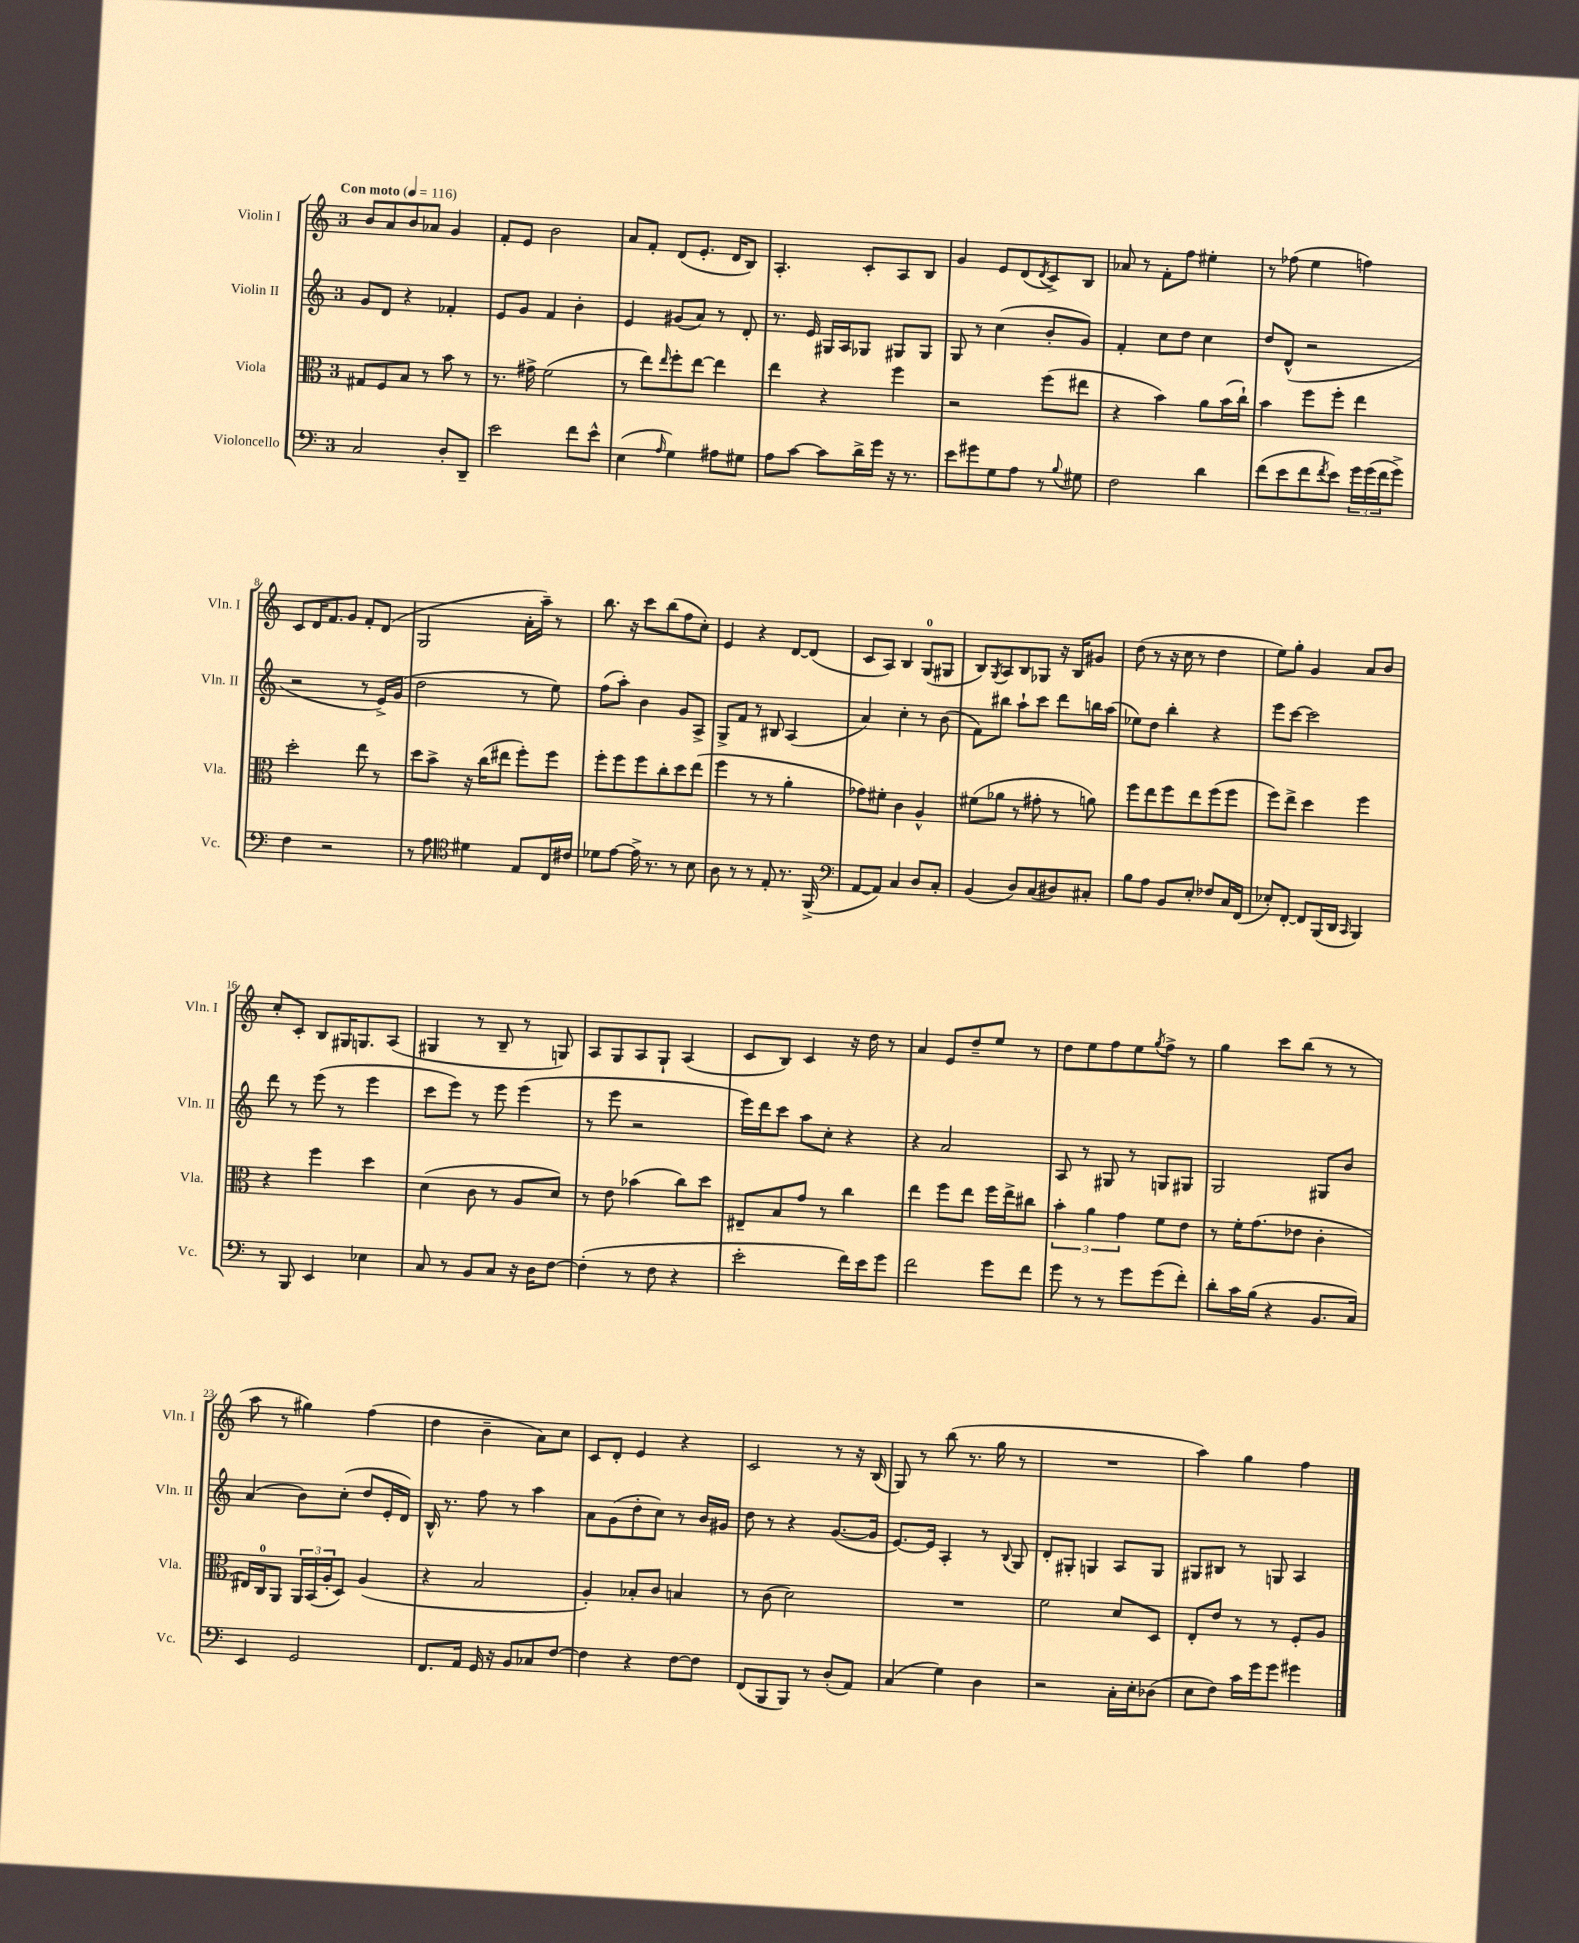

**kern	**kern	**kern	**kern
*part4	*part3	*part2	*part1
*staff4	*staff3	*staff2	*staff1
*I"Violoncello	*I"Viola	*I"Violin II	*I"Violin I
*I'Vc.	*I'Vla.	*I'Vln. II	*I'Vln. I
*clefF4	*clefC3	*clefG2	*clefG2
*k[]	*k[]	*k[]	*k[]
*M3/4	*M3/4	*M3/4	*M3/4
*MM116	*MM116	*MM116	*MM116
=1	=1	=1	=1
!	!	!	!LO:TX:a:B:t=Con moto
2C/	8G#X/L	8g/L	8b/L
.	8F/	8d/J	8a/
.	8B/J	4r	8b/
.	8r	.	8a-X/J
8D'/L	8b\	4f-X'/	4g/
8DD~/J	8r	.	.
=2	=2	=2	=2
2e\	8.r	8e/L	8f'/L
.	.	8g/J	8e/J
.	16g#X^\	.	.
.	(2f\	4f/	2b\
8f\L	.	4b'\	.
8e^^\J	.	.	.
=3	=3	=3	=3
(4E\	8r	4e/	8a/L
.	8ee\L)	.	8f'/J
16qqA/	16qqee/	.	.
4G\)	8ff'\	(8g#X/L	(8d/L
.	[8ee\J	8a/J)	8.e'/J
8A#X\L	4ee\]	8r	.
.	.	.	16d/KL
8G#X\J	.	8d'/	8B/J)
=4	=4	=4	=4
8A\L	4ee\	8.r	4.A'/
[8c\J	.	.	.
.	.	16e/	.
8c\L]	4r	16G#X/LL	.
.	.	16A/J	.
16d^\L	.	8G-X/J	8c'/L
16g\JJ	.	.	.
16r	4ff\	8G#X/L	8A/
8.r	.	.	.
.	.	8G#/J	8B/J
=5	=5	=5	=5
8e\L	2r	8G/	4g/
8g#X\	.	8r	.
8G\	.	(4cc\	8e/L
8A\J	.	.	(8d/
.	.	.	8qd/
8r	(8ff\L	8b'/L	8c^/)
8qqB/	.	.	.
8G#X\	8ee#X\J	8g/J)	8B/J
=6	=6	=6	=6
2F\	4r	4f'/	8a-X/
.	.	.	8r
.	4b\)	8cc\L	8f'\L
.	.	8dd\J	8ff\J
4d\	8a\L	4cc\	4ee#X'\
.	(16b\L	.	.
.	16cc`\JJ)	.	.
=7	=7	=7	=7
(8f\L	4b\	8dd/L	8r
8e\	.	(8d^^/J	(8ff-X\
8f\	8ff\L	2r	4ee\
8qf/	.	.	.
8e\J)	8ff'\J	.	.
24g\LL	4ee\	.	4ffn\)
(24g\	.	.	.
24f\J	.	.	.
8g^\J)	.	.	.
!!LO:LB:g=z
=8	=8	=8	=8
4F\	2dd'\	2r	8c/L
.	.	.	16d/K
.	.	.	8.f/
2r	.	.	.
.	.	.	8g/J
.	8ee\	8r	8f'/L
.	8r	16e^/LL)	(8d/J
.	.	(16g/JJ	.
=9	=9	=9	=9
8r	8dd\L	2dd\	2G/
8A\	8b^\J	.	.
*clefC4	*	*	*
4d#X\	16r	.	.
.	(16cc\KL	.	.
.	8ee#X\J	.	.
8E/L	8ff'\L)	8r	16a'\LL
.	.	.	16aa~\JJ)
16C/L	8ff\J	8ee\)	8r
16c#X/JJ	.	.	.
=10	=10	=10	=10
8d-X\L	8ff'\L	(8ff\L	8.bb\
[8e\J	8ff\	8aa'\J)	.
.	.	.	16r
16e^\]	8ff\	4b\	8ccc\L
8.r	.	.	.
.	8cc'\	.	(8bb\
8r	8dd\	8g/L	8ff\
8B\	(8ee\J	8A^/J	8cc'\J)
=11	=11	=11	=11
8A\	4ff\	8G^/L	4e/
8r	.	8f/J	.
8r	8r	8r	4r
8E'/	8r	8B#X/	.
8.r	4a'\	(4A/	[8d/L
.	.	.	(8d/J]
(16FF^/	.	.	.
=12	=12	=12	=12
*clefF4	*	*	*
[8AA/L	8g-X\L)	4a/)	8c/L
8AA/J])	8f#X'\J	.	8A/J)
4C/	4c\	4cc'\	4B/
8D/L	4A^^/	8r	(8G/L
8C'/J	.	(8b\	8G#X/J
=13	=13	=13	=13
(4BB/	(8f#X\L	8f\L)	8B/L)
.	.	.	8qG/
.	8a-X\J	8bb#X\J	8A/
8D/L)	8r	8aa`\L	8B/
(8C/	8g#X'\	8ccc\J	8G-X/J
8D#X/)	8r	8ddd\L	16r
.	.	.	16B/KL
8C#X'/J	8an\)	16bbn\L	8g#X/J
.	.	(16aa\JJ	.
=14	=14	=14	=14
8B\L	8ff\L	8ee-X\L)	(8dd\
8A\J	8ee\	8dd\J	8r
8BB/L	8ff\	4bb'\	16r
.	.	.	16cc\
8E'/J	8ee\	.	8r
8F-X/L	(8ff\	4r	4dd\
16C/L	8ff\J	.	.
(16FF/JJ	.	.	.
=15	=15	=15	=15
8E-X'/L)	8ff\L)	8eee\L	8ee\L)
[8FF'/J	8ee^\J	[8ccc\J	8gg'\J
8FF/L]	4dd\	2ccc\]	4g/
(16BBB/L	.	.	.
16DD/JJ	.	.	.
16qqCC/	.	.	.
4BBB/)	4ff\	.	8a/L
.	.	.	8b/J
!!LO:LB:g=z
=16	=16	=16	=16
8r	4r	8ddd\	8cc'/L
8BBB/	.	8r	8c'/J
4EE/	4ff\	(8eee\	8B/L
.	.	8r	16G#X/K
.	.	.	8.Gn/
4E-X\	4dd\	4eee\	.
.	.	.	(8A/J
=17	=17	=17	=17
8C/	(4d\	8ccc\L	4G#X/
8r	.	8eee\J)	.
8BB/L	8c\	8r	8r
8C/J	8r	8eee\	8B~/
16r	8A/L	(4eee\	8r
16D\KL	.	.	.
[8F\J	8d/J)	.	8Gn/)
=18	=18	=18	=18
(4F'\]	8r	8r	8A/L
.	8e\	8eee\	8G/
8r	(4b-X\	2r	8A/
8F\	.	.	8G`/J
4r	8cc\L)	.	(4A/
.	8dd\J	.	.
=19	=19	=19	=19
2e'\	8E#X~/L	16eee\LL)	8c/L
.	.	16ddd\J	.
.	8B/	8ccc\J	8B/J)
.	8g/J	8aa\L	4c/
.	8r	8cc'\J	.
16f\LL)	4cc\	4r	16r
16e\J	.	.	16dd\
8g\J	.	.	8r
=20	=20	=20	=20
2f\	4ee\	4r	4a/
.	8ff\L	2a/	8e/L
.	8ee\J	.	8dd~/
8g\L	16ff\LL	.	8ee/J
.	16ee^\J	.	.
8f\J	8cc#X\J	.	8r
=21	=21	=21	=21
8g\	6b'\	8A/	8dd\L
8r	.	8r	8ee\
.	6a\	.	.
8r	.	8G#X/	8ff\
.	6g\	.	.
8g\L	.	8r	8ee\
.	.	.	8qgg/
(8g\	8f\L	8Gn/L	8ff^\J
8f'\J)	8e\J	8G#X/J	8r
=22	=22	=22	=22
8d'\L	8r	2G/	4gg\
16c\L	16f'\KL	.	.
(16B\JJ	(8.g\	.	.
4r	.	.	8ccc\L
.	8e-X\J	.	(8bb\J
8.BB/L	4c'\	8G#X/L	8r
.	.	8b/J	8r
16C/Jk)	.	.	.
!!LO:LB:g=z
=23	=23	=23	=23
4EE/	16E#X/LL)	(4a/	8aa\
.	16C/J	.	.
.	8AA/J	.	8r
2GG/	24AA/LL	8b\L)	4gg#X\)
.	(24BB/	.	.
.	24A'/J	.	.
.	8D/J)	(8cc'\J	.
.	(4A/	8dd/L	(4ff\
.	.	16e'/L	.
.	.	16d/JJ)	.
=24	=24	=24	=24
8.FF/L	4r	16B^^/	4dd\
.	.	8.r	.
16AA/Jk	.	.	.
16GG/	2B/	8ff\	4b~\
16r	.	.	.
8BB/L	.	8r	.
8C-X/	.	4aa\	8a\L)
[8F/J	.	.	8cc\J
=25	=25	=25	=25
4F\]	4A'/)	8a\L	8c/L
.	.	(8g\	8d'/J
4r	8B-X'/L	8dd'\	4e/
.	8c/J	8cc\J)	.
[8F\L	4Bn/	8r	4r
8F\J]	.	16b/LL	.
.	.	16g#X/JJ	.
=26	=26	=26	=26
(8FF/L	8r	8dd\	2c/
8BBB/	(8c\	8r	.
8BBB/J)	2d\)	4r	.
8r	.	.	.
(8D'/L	.	([8.g/L	8r
8AA/J)	.	.	16r
.	.	16g/Jk]	(16B/
=27	=27	=27	=27
(4C/	2.r	[8.e/L)	8G/)
.	.	.	8r
.	.	16e/Jk]	.
4G\)	.	4A'/	(8bb\
.	.	.	8.r
4D\	.	8r	.
.	.	.	16gg\
.	.	8qqB/	.
.	.	8G/	8r
=28	=28	=28	=28
2r	2f\	8d'/L	2.r
.	.	8G#X'/J	.
.	.	4Gn/	.
16C'\LL	8d/L	8A/L	.
16E'\J	.	.	.
(8D-X\J	8D/J	8G/J	.
=29	=29	=29	=29
8E\L	8E'/L	8G#X/L	4aa\)
8F\J)	8e/J	8B#X/J	.
16c\LL	8r	8r	4gg\
16g\J	.	.	.
8g\J	8r	8Gn/	.
4g#X\	8F'/L	4A/	4ff\
.	8A/J	.	.
==	==	==	==
*-	*-	*-	*-
